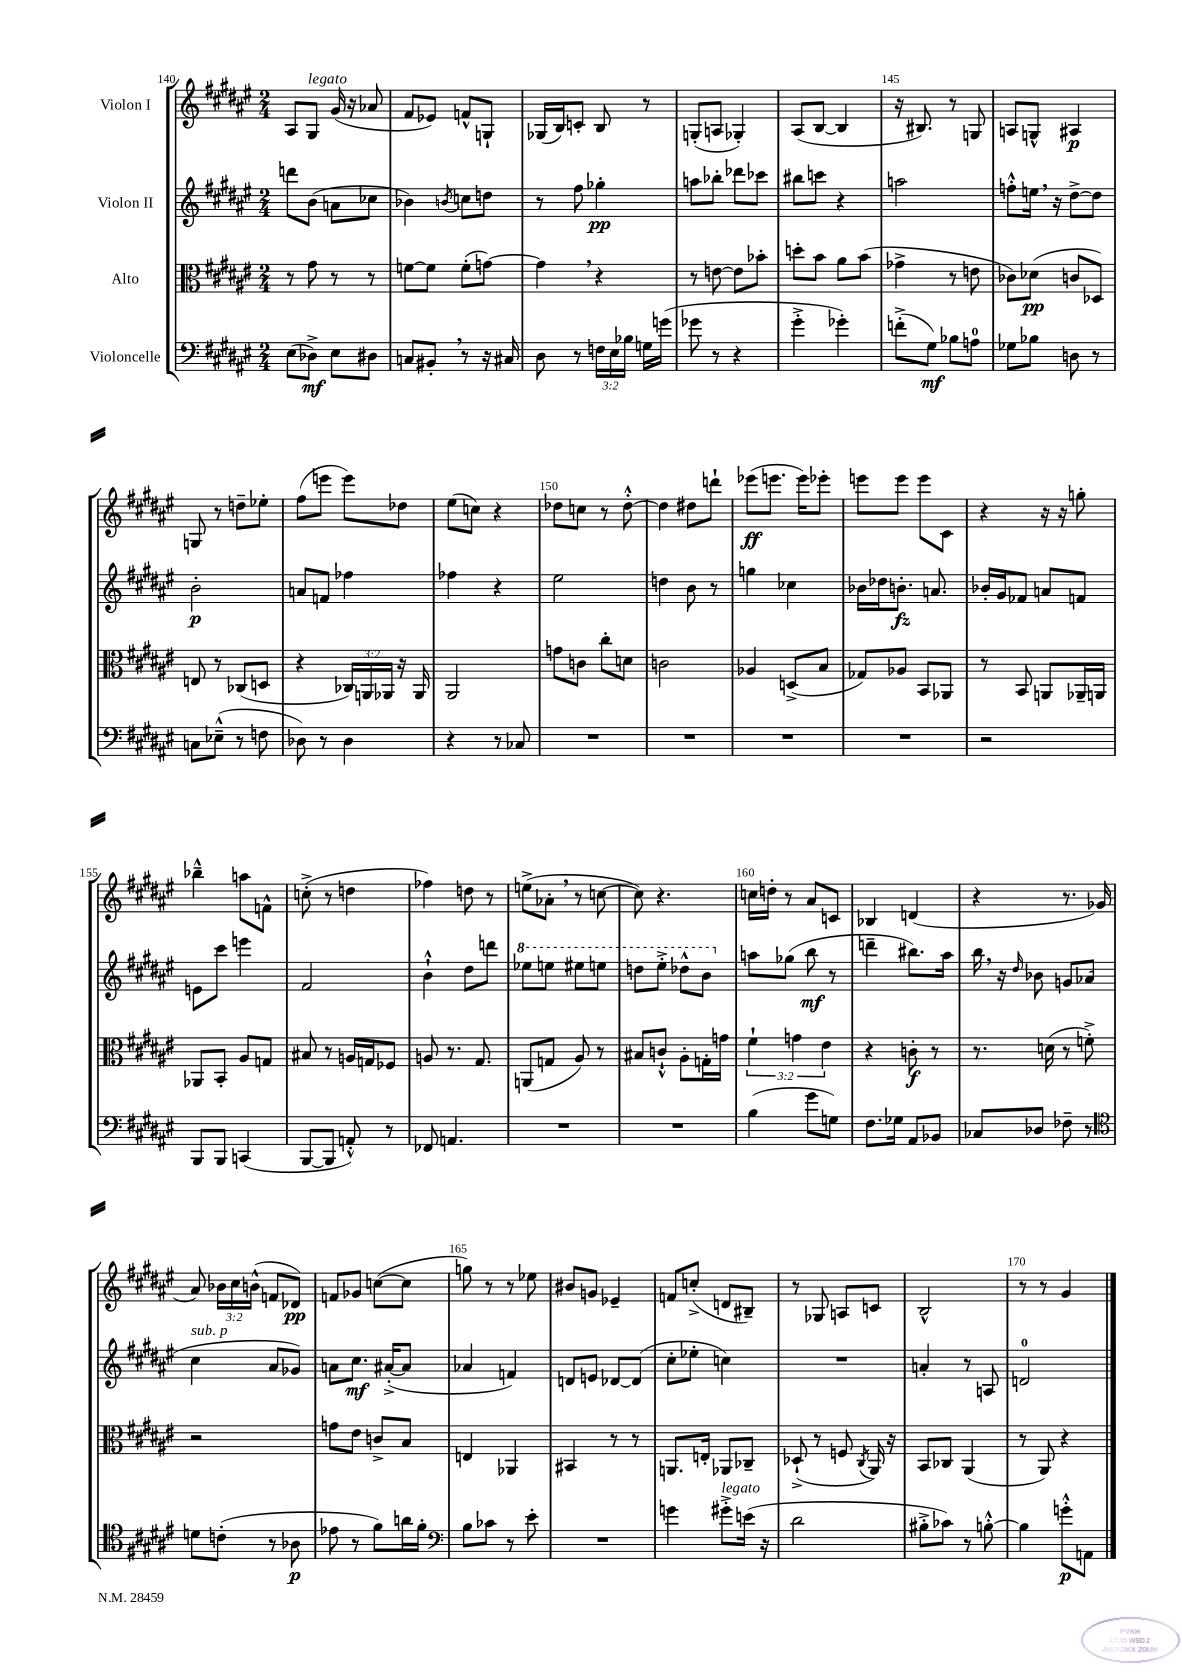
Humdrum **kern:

**kern	**dynam	**kern	**dynam	**kern	**dynam	**kern	**dynam
*part4	*part4	*part3	*part3	*part2	*part2	*part1	*part1
*staff4	*staff4	*staff3	*staff3	*staff2	*staff2	*staff1	*staff1
*I"Violoncelle	*	*I"Alto	*	*I"Violon II	*	*I"Violon I	*
*clefF4	*	*clefC3	*	*clefG2	*	*clefG2	*
*k[f#c#g#d#a#e#]	*	*k[f#c#g#d#a#e#]	*	*k[f#c#g#d#a#e#]	*	*k[f#c#g#d#a#e#]	*
*M2/4	*	*M2/4	*	*M2/4	*	*M2/4	*
=140	=140	=140	=140	=140	=140	=140	=140
(8E#\L	.	8r	.	8dddn\L	.	8A#/L	.
!	!	!	!	!	!	!LO:TX:a:i:t=legato	!
8D-X^\J)	mf	8g#\	.	(8b\J	.	8G#/J	.
8E#\L	.	8r	.	8an\L	.	(16g#/	.
.	.	.	.	.	.	16r	.
8D#X\J	.	8r	.	8cc-X\J	.	8a-X/	.
=141	=141	=141	=141	=141	=141	=141	=141
8Cn/L	.	[8fn\L	.	4b-X\)	.	8f#/L	.
8BB#X',/J	.	8f\J]	.	.	.	8e-X/J)	.
.	.	.	.	8qbn/	.	.	.
8r	.	(8f'\L	.	8ccn\L	.	8fn^^/L	.
16r	.	[8gn\J)	.	8ddn\J	.	8Gn`/J	.
16C#X/	.	.	.	.	.	.	.
=142	=142	=142	=142	=142	=142	=142	=142
8D#\	.	4g,\]	.	8r	.	(16G-X/LL	.
.	.	.	.	.	.	16B/J)	.
8r	.	.	.	8ff#\	.	8cn'/J	.
24Fn\LL	.	4r	.	4gg-X'\	pp	8B/	.
24E#\	.	.	.	.	.	.	.
24B-X\JJ	.	.	.	.	.	.	.
16Gn\LL	.	.	.	.	.	8r	.
(16gn\JJ	.	.	.	.	.	.	.
=143	=143	=143	=143	=143	=143	=143	=143
8g-X\	.	8r	.	8aan\L	.	(8Gn'/L	.
8r	.	[8en\	.	8bb-X'\J	.	8An/J	.
4r	.	8e\L]	.	8ddd-X\L	.	4G-X'/)	.
.	.	8b-X'\J	.	8ccc-X\J	.	.	.
=144	=144	=144	=144	=144	=144	=144	=144
4g#'^\	.	8ddn'\L	.	8bb#X\L	.	(8A#/L	.
.	.	8b\J	.	8cccn\J	.	[8B/J	.
4g-X'\)	.	8a#\L	.	4r	.	4B/]	.
.	.	(8b\J	.	.	.	.	.
=145	=145	=145	=145	=145	=145	=145	=145
(8fn'^\L	.	4g-X^\	.	2aan\	.	16r	.
.	.	.	.	.	.	8.B#X/)	.
8G#\J)	mf	.	.	.	.	.	.
8B-X\L	.	8r	.	.	.	8r	.
8An\J	.	8en\	.	.	.	8Gn/	.
=146	=146	=146	=146	=146	=146	=146	=146
8G-X\L	.	8c-X\L)	.	8ffn'^^\L	.	8An/L	.
8B-X\J	.	(8d-X\J	pp	16een,\Jk	.	8Gn^^/J	.
.	.	.	.	16r	.	.	.
8Dn\	.	8cn/L	.	[8dd#^\L	.	4A#X/	p
8r	.	8D-X/J)	.	8dd#\J]	.	.	.
!!LO:LB:g=z
=147	=147	=147	=147	=147	=147	=147	=147
8Cn\L	.	8En/	.	2b'\	p	8Gn/	.
(8E-X~^^\J	.	8r	.	.	.	8r	.
8r	.	(8C-X/L	.	.	.	8ddn~\L	.
8Fn\	.	8Dn/J	.	.	.	8ee-X'\J	.
=148	=148	=148	=148	=148	=148	=148	=148
8D-X\)	.	4r	.	8an/L	.	(8ff#\L	.
8r	.	.	.	8fn/J	.	8eeen\J	.
4D-\	.	24C-X/LL)	.	4ff-X\	.	8eee\L)	.
.	.	24AAn/	.	.	.	.	.
.	.	24AA-X/JJ	.	.	.	.	.
.	.	16r	.	.	.	8dd-X\J	.
.	.	16AA-/	.	.	.	.	.
=149	=149	=149	=149	=149	=149	=149	=149
4r	.	2AA#/	.	4ff-X\	.	(8ee#\L	.
.	.	.	.	.	.	8ccn\J)	.
8r	.	.	.	4r	.	4r	.
8C-X/	.	.	.	.	.	.	.
=150	=150	=150	=150	=150	=150	=150	=150
2r	.	8gn\L	.	2ee#\	.	8dd-X\L	.
.	.	8cn\J	.	.	.	8ccn\J	.
.	.	8cc#'\L	.	.	.	8r	.
.	.	8dn\J	.	.	.	[8dd-'^^\	.
=151	=151	=151	=151	=151	=151	=151	=151
2r	.	2cn\	.	4ddn\	.	4dd-\]	.
.	.	.	.	8b\	.	8dd#X\L	.
.	.	.	.	8r	.	8dddn`\J	.
=152	=152	=152	=152	=152	=152	=152	=152
2r	.	4A-X/	.	4ggn\	.	(8eee-X\L	ff
.	.	.	.	.	.	8.eeen\J	.
.	.	(8Dn^/L	.	4cc-X\	.	.	.
.	.	.	.	.	.	16eee\KL)	.
.	.	8B/J	.	.	.	8eee-X'\J	.
=153	=153	=153	=153	=153	=153	=153	=153
2r	.	8G-X/L)	.	16b-X\LL	.	8eeen\L	.
.	.	.	.	16dd-X\J	.	.	.
.	.	8A-X/J	.	8.bn'\J	fz	8eee\J	.
.	.	8BB/L	.	.	.	8eee\L	.
.	.	.	.	8.an/	.	.	.
.	.	8AA-X/J	.	.	.	8c#\J	.
=154	=154	=154	=154	=154	=154	=154	=154
2r	.	8r	.	16b-X'/LL	.	4r	.
.	.	.	.	16g#/J	.	.	.
.	.	8BB/	.	8f-X/J	.	.	.
.	.	8AAn/L	.	8an/L	.	16r	.
.	.	.	.	.	.	16r	.
.	.	16AA-X~/L	.	8fn/J	.	8ggn'\	.
.	.	16AAn/JJ	.	.	.	.	.
!!LO:LB:g=z
=155	=155	=155	=155	=155	=155	=155	=155
8BBB/L	.	8AA-X/L	.	8en\L	.	4bb-X~^^\	.
8BBB/J	.	8BB'/J	.	8ccc#\J	.	.	.
(4CCn/	.	8A#/L	.	4eeen\	.	8aan\L	.
.	.	8Gn/J	.	.	.	8fn^^\J	.
=156	=156	=156	=156	=156	=156	=156	=156
[8BBB/L	.	8B#X/	.	2f#/	.	(8ccn'^\	.
8BBB/J]	.	8r	.	.	.	8r	.
8AAn'^^/)	.	16An/LL	.	.	.	4ddn\	.
.	.	16Gn/J	.	.	.	.	.
8r	.	8F-X/J	.	.	.	.	.
=157	=157	=157	=157	=157	=157	=157	=157
8FF-X/	.	8An/	.	4b`^^\	.	4ff-X\)	.
4.AAn/	.	8.r	.	.	.	.	.
.	.	.	.	8dd#\L	.	8ddn\	.
.	.	8.G#/	.	.	.	.	.
.	.	.	.	8dddn\J	.	8r	.
=158	=158	=158	=158	=158	=158	=158	=158
*	*	*	*	*8va	*	*	*
2r	.	(8AAn/L	.	8eee-X\L	.	(8een^\L	.
.	.	8Gn/J	.	8eeen\J	.	8a-X',\J	.
.	.	8A#/)	.	8eee#X\L	.	8r	.
.	.	8r	.	8eeen\J	.	[8ccn\	.
=159	=159	=159	=159	=159	=159	=159	=159
2r	.	8B#X/L	.	8dddn\L	.	8cc\])	.
.	.	8cn`^^/J	.	8eee#'^\J	.	4.r	.
.	.	8A#'\L	.	8ddd-X^^\L	.	.	.
.	.	16Gn'\L	.	8bb\J	.	.	.
.	.	16gn\JJ	.	.	.	.	.
=160	=160	=160	=160	=160	=160	=160	=160
*	*	*	*	*X8va	*	*	*
(4B\	.	6f#`\	.	8aan\L	.	16ccn\LL	.
.	.	.	.	.	.	16ddn'\JJ	.
.	.	.	.	(8gg-X\J	.	8r	.
.	.	6gn\	.	.	.	.	.
8g#\L	.	.	.	8bb\	mf	8a#/L	.
.	.	6e#\	.	.	.	.	.
8Gn\J)	.	.	.	8r	.	8cn/J	.
=161	=161	=161	=161	=161	=161	=161	=161
8.F#\L	.	4r	.	4dddn~\	.	4B-X/	.
16G-X\Jk	.	.	.	.	.	.	.
8AA#/L	.	8cn'\	f	8.bb#X\L)	.	(4dn/	.
8BB-X/J	.	8r	.	.	.	.	.
.	.	.	.	16aa#\Jk	.	.	.
=162	=162	=162	=162	=162	=162	=162	=162
8C-X/L	.	8.r	.	16bb,\	.	4r	.
.	.	.	.	16r	.	.	.
.	.	.	.	16qqdd#/	.	.	.
8D-X/J	.	.	.	8b-X\	.	.	.
.	.	(16dn\	.	.	.	.	.
8F-X~\	.	8r	.	8gn/L	.	8.r	.
8r	.	8fn'^\)	.	(8a-X/J	.	.	.
.	.	.	.	.	.	16g-X/	.
!!LO:LB:g=z
=163	=163	=163	=163	=163	=163	=163	=163
*clefC4	*	*	*	*	*	*	*
!	!	!	!	!LO:TX:a:i:t=sub. p	!	!	!
8dn\L	.	2r	.	4cc#\	.	8a#/)	.
(8cn'\J	.	.	.	.	.	24b-X\LL	.
.	.	.	.	.	.	24cc#\	.
.	.	.	.	.	.	(24bn^^\JJ	.
8r	.	.	.	8a#/L	.	8fn/L	.
8A-X\	p	.	.	8g-X/J)	.	8d-X/J)	pp
=164	=164	=164	=164	=164	=164	=164	=164
8e-X\	.	8gn\L	.	8an\L	.	8fn/L	.
8r	.	8e#\J	.	8.cc#\J	mf	8g-X/J	.
8f#\L)	.	8cn^/L	.	.	.	([8ccn\L	.
.	.	.	.	([16a#X'^/KL	.	.	.
16an\L	.	8B/J	.	8a#/J]	.	8cc\J]	.
16f#'\JJ	.	.	.	.	.	.	.
=165	=165	=165	=165	=165	=165	=165	=165
*clefF4	*	*	*	*	*	*	*
8B\L	.	4En/	.	4a-X/	.	8ggn\)	.
8c-X\J	.	.	.	.	.	8r	.
8r	.	4AA-X/	.	4fn/)	.	8r	.
8e#'\	.	.	.	.	.	8ee-X\	.
=166	=166	=166	=166	=166	=166	=166	=166
2r	.	4BB#X/	.	8dn/L	.	8b#X/L	.
.	.	.	.	8en/J	.	8gn/J	.
.	.	8r	.	[8d-X/L	.	4e-X~/	.
.	.	8r	.	(8d-/J]	.	.	.
=167	=167	=167	=167	=167	=167	=167	=167
4gn\	.	8.AAn/L	.	8cc#'\L	.	8fn/L	.
.	.	.	.	8ee-X'\J	.	(8ccn'^/J	.
.	.	16En'/Jk	.	.	.	.	.
!LO:TX:a:i:t=legato	!	!	!	!	!	!	!
8g#X'^\L	.	8AA-X/L	.	4ccn\)	.	8dn/L	.
(16en\Jk	.	8C-X~/J	.	.	.	8B#X~/J)	.
16r	.	.	.	.	.	.	.
=168	=168	=168	=168	=168	=168	=168	=168
2d#\	.	(8D-X`^/	.	2r	.	8r	.
.	.	8r	.	.	.	8G-X/	.
.	.	8Fn/	.	.	.	8An/L	.
.	.	8qC#/	.	.	.	.	.
.	.	16AA#/)	.	.	.	8cn/J	.
.	.	16r	.	.	.	.	.
=169	=169	=169	=169	=169	=169	=169	=169
8B#X'^\L	.	8BB/L	.	4an'/	.	2B^^/	.
8c-X\J)	.	8C-X/J	.	.	.	.	.
8r	.	(4AA#/	.	8r	.	.	.
[8Bn'^^\	.	.	.	8An/	.	.	.
=170	=170	=170	=170	=170	=170	=170	=170
4B\]	.	8r	.	2dn/	.	8r	.
.	.	8AA#/)	.	.	.	8r	.
8gn'^^\L	p	4r	.	.	.	4g#/	.
8AAn\J	.	.	.	.	.	.	.
==	==	==	==	==	==	==	==
*-	*-	*-	*-	*-	*-	*-	*-
